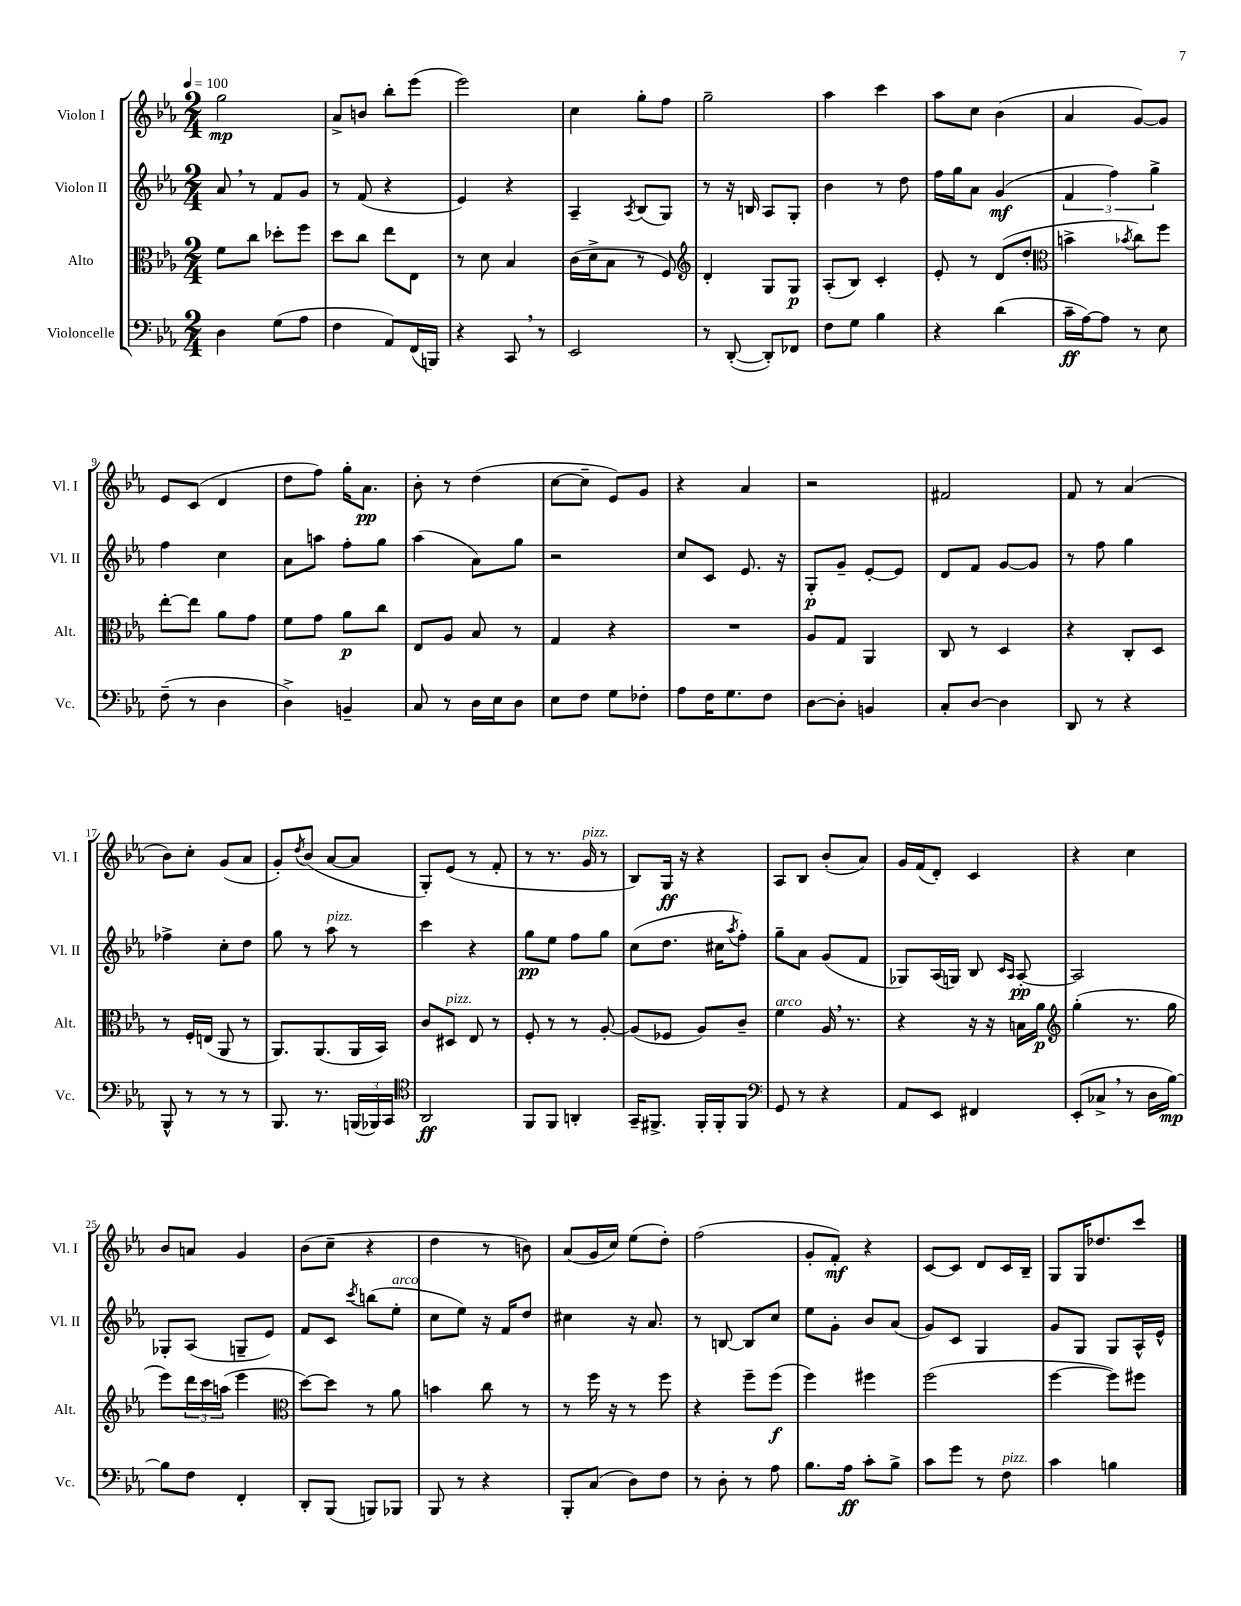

**kern	**kern	**kern	**kern
*staff4	*staff3	*staff2	*staff1
*clefF4	*clefC3	*clefG2	*clefG2
*k[b-e-a-]	*k[b-e-a-]	*k[b-e-a-]	*k[b-e-a-]
*M2/4	*M2/4	*M2/4	*M2/4
*MM100	*MM100	*MM100	*MM100
4D	8f	8a-	2gg
.	8cc	8r	.
(8G	8dd-'	8f	.
8A-	8ff	8g	.
=	=	=	=
4F	8dd	8r	8a-^
.	8cc	(8f	8b
8AA-)	8ee-	4r	8bb-'
(16FF	8E-	.	(8eee-
16BBB)	.	.	.
=	=	=	=
4r	8r	4e-)	2eee-)
.	8d	.	.
8CC	4B-	4r	.
8r	.	.	.
=	=	=	=
2EE-	(16c	4A-~	4cc
.	16d^	.	.
.	8B-	.	.
.	.	8qA-	.
.	8r	(8B-	8gg'
.	8F)	8G)	8ff
=	=	=	=
*	*clefG2	*	*
8r	4d'	8r	2gg~
([8DD'	.	16r	.
.	.	16B	.
8DD'])	8G	8A-	.
8FF-	8G	8G'	.
=	=	=	=
8F	(8A-'	4b-	4aa-
8G	8B-)	.	.
4B-	4c'	8r	4ccc
.	.	8dd	.
=	=	=	=
4r	8e-'	16ff	8aa-
.	.	16gg	.
.	8r	8a-	8cc
(4d	(8d	(4g	(4b-
.	8dd'	.	.
=	=	=	=
*	*clefC3	*	*
16c~	4b^	6f	4a-
[16A-)	.	.	.
8A-]	.	.	.
.	.	6ff)	.
.	8qb-	.	.
8r	8cc)	.	[8g)
.	.	6gg^	.
8E-	8ff	.	8g]
=	=	=	=
(8F~	[8ee-'	4ff	8e-
8r	8ee-]	.	(8c
4D	8a-	4cc	4d
.	8g	.	.
=	=	=	=
4D^)	8f	8a-	8dd
.	8g	8aa	8ff)
4BB~	8a-	8ff'	16gg'
.	.	.	8.a-
.	8cc	8gg	.
=	=	=	=
8C	8E-	(4aa-	8b-'
8r	8A-	.	8r
16D	8B-	8a-)	(4dd
16E-	.	.	.
8D	8r	8gg	.
=	=	=	=
8E-	4G	2r	[8cc
8F	.	.	8cc~]
8G	4r	.	8e-)
8F-'	.	.	8g
=	=	=	=
8A-	2r	8cc	4r
16F	.	8c	.
8.G	.	.	.
.	.	8.e-	4a-
8F	.	.	.
.	.	16r	.
=	=	=	=
[8D	8A-	8G'	2r
8D']	8G	8g~	.
4BB	4AA-	[8e-'	.
.	.	8e-]	.
=	=	=	=
8C'	8C	8d	2f#
[8D	8r	8f	.
4D]	4D	[8g	.
.	.	8g]	.
=	=	=	=
8DD	4r	8r	8f
8r	.	8ff	8r
4r	8C'	4gg	(4a-
.	8D	.	.
=	=	=	=
8BBB-^^	8r	4ff-^	8b-)
8r	16F'	.	8cc'
.	(16E	.	.
8r	8AA-	8cc'	(8g
8r	8r	8dd	8a-
=	=	=	=
8.BBB-	8.AA-)	8gg	8g')
.	.	.	8qdd
.	.	8r	(8b-
8.r	(8.AA-	.	.
.	.	8aa-	[8a-
(24BBB	16AA-	8r	8a-]
24BBB-)	.	.	.
.	16BB-)	.	.
24CC	.	.	.
=	=	=	=
*clefC4	*	*	*
2AA-	8c	4ccc	8G')
.	8D#	.	(8e-
.	8E-	4r	8r
.	8r	.	8f'
=	=	=	=
8FF	8F'	8gg	8r
8FF	8r	8ee-	8.r
4AA'	8r	8ff	.
.	.	.	16g
.	[8A-'	8gg	8r
=	=	=	=
16GG~	(8A-]	(8cc	8B-)
8.FF#^	.	.	.
.	8F-	8.dd	16G
.	.	.	16r
16FF#'	8A-)	.	4r
16FF#'	.	16cc#	.
.	.	8qaa-	.
8FF#	8c~	8ff')	.
=	=	=	=
*clefF4	*	*	*
8GG	4f	8gg~	8A-
8r	.	8a-	8B-
4r	16A-	(8g	(8b-'
.	8.r	.	.
.	.	8f	8a-)
=	=	=	=
8AA-	4r	8G-)	16g
.	.	.	(16f
8EE-	.	(16A-	8d')
.	.	16G)	.
4FF#	16r	8B-	4c
.	16r	.	.
.	.	16qqc	.
.	.	16qqA-	.
.	16B	[8A-'	.
.	16a-	.	.
=	=	=	=
*	*clefG2	*	*
(8EE-'	(4gg'	2A-]	4r
8C-^	.	.	.
8r	8.r	.	4cc
16D	.	.	.
[16B-)	16gg	.	.
=	=	=	=
8B-]	8eee-)	8G-'	8b-
8F	24ddd	(8A-	8a
.	24ccc	.	.
.	(24aa	.	.
4FF'	4eee-	8G~	4g
.	.	8e-)	.
=	=	=	=
*	*clefC3	*	*
8DD'	[8dd)	8f	(8b-
(8BBB-	8dd]	8c	8cc~
.	.	8qccc	.
8BBB)	8r	(8bb	4r
8BBB-	8a-	8ee-'	.
=	=	=	=
8BBB-	4b	8cc	4dd
8r	.	8ee-)	.
4r	8cc	16r	8r
.	.	16f	.
.	8r	8dd	8b)
=	=	=	=
8BBB-'	8r	4cc#	(8a-
(8C	16ff	.	16g
.	16r	.	16cc)
8D)	8r	16r	(8ee-
.	.	8.a-	.
8F	8ff	.	8dd')
=	=	=	=
8r	4r	8r	(2ff
8D'	.	[8B	.
8r	8ff~	8B]	.
8A-	(8ff	8cc	.
=	=	=	=
8.B-	4ff)	8ee-	8g'
.	.	8g'	8f')
16A-	.	.	.
8c'	4ff#	8b-	4r
8B-^	.	(8a-	.
=	=	=	=
8c	(2ff	8g)	[8c
8g	.	8c	8c]
8r	.	4G	8d
8F	.	.	16c
.	.	.	16B-~
=	=	=	=
4c	[4ff	8g	8G
.	.	8G	16G
.	.	.	8.dd-
4B	8ff])	8G	.
.	8ff#	16A-^^	8ccc
.	.	16e-^^	.
==	==	==	==
*-	*-	*-	*-
